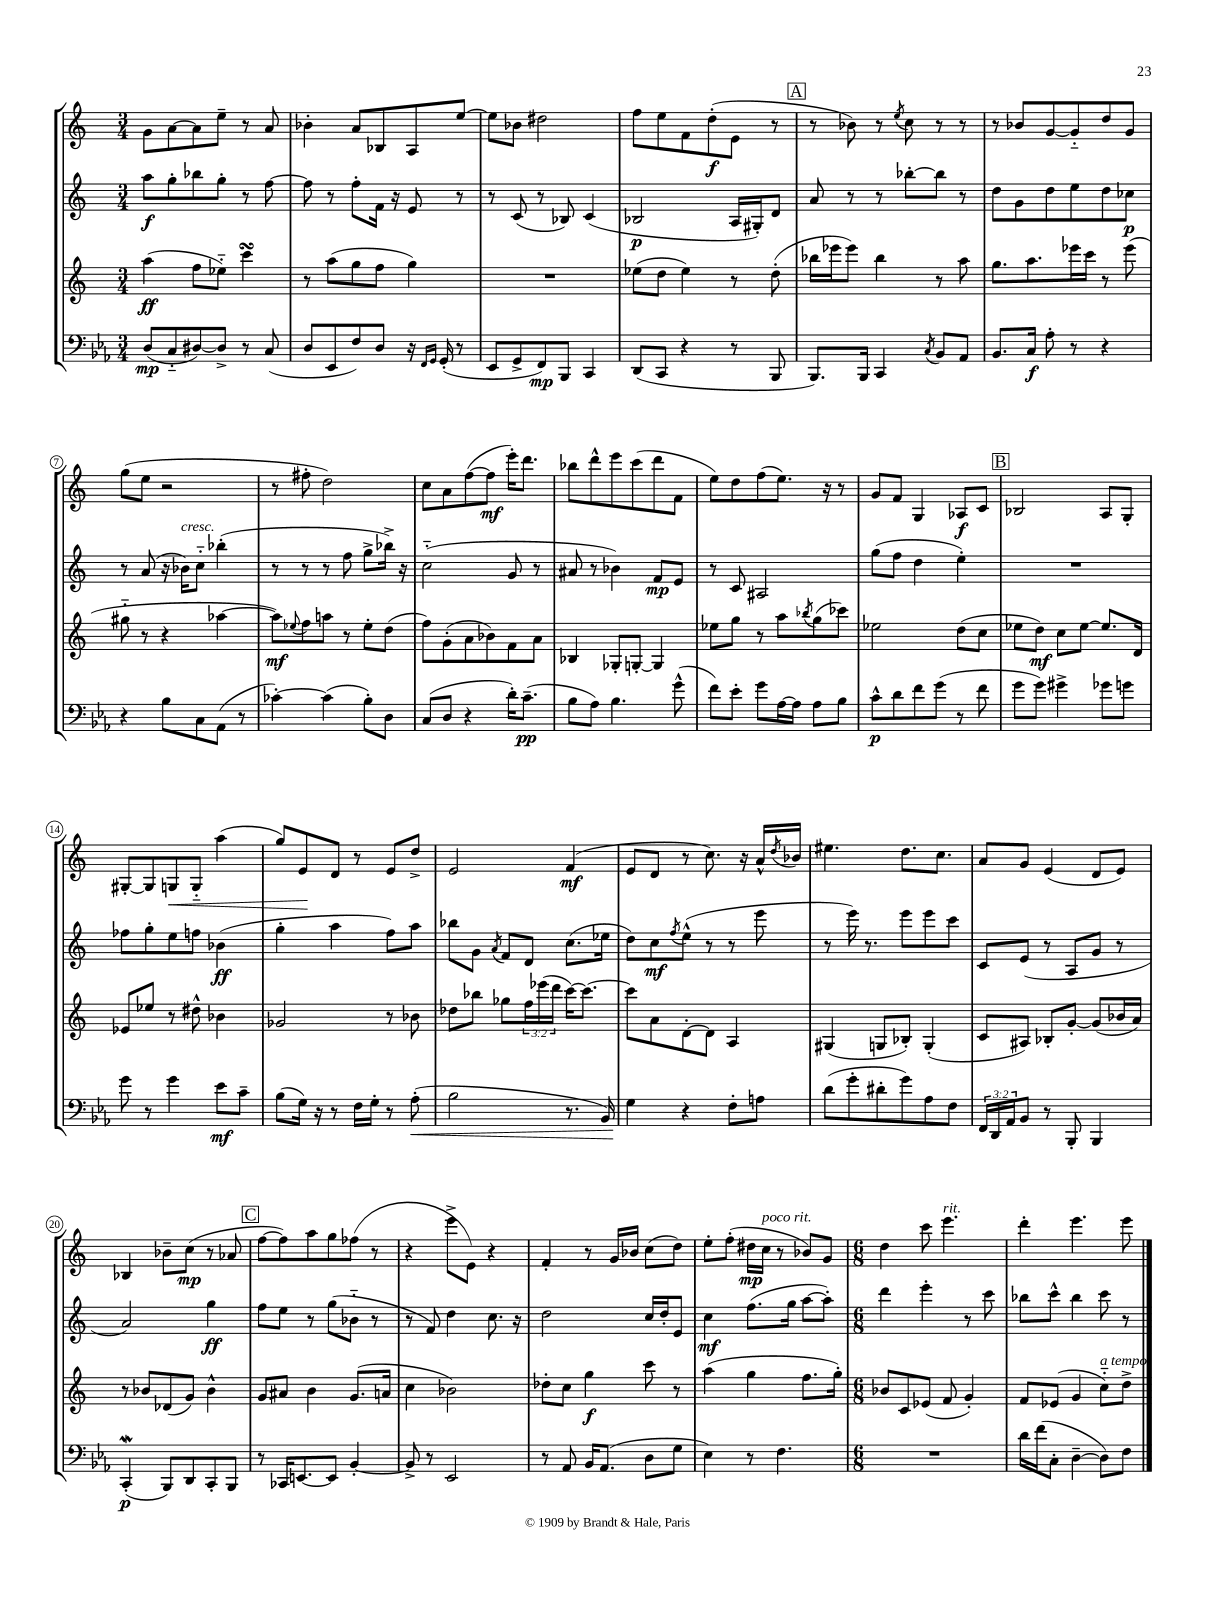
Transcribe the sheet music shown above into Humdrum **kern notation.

**kern	**kern	**kern	**kern
*staff4	*staff3	*staff2	*staff1
*clefF4	*clefG2	*clefG2	*clefG2
*k[b-e-a-]	*k[]	*k[]	*k[]
*M3/4	*M3/4	*M3/4	*M3/4
(8D	(4aa	8aa	8g
8C'~	.	8gg'	[8a
[8D#)	8ff	8bb-	8a]
8D#^]	8ee-'~)	8gg'	8ee~
8r	4ccc	8r	8r
(8C	.	[8ff	8a
=	=	=	=
8D	8r	8ff]	4b-'
8EE-	(8aa	8r	.
8F)	8gg	8ff'	8a
8D	8ff	16f	8B-
.	.	16r	.
16r	4gg)	8e	8A
16qqFF	.	.	.
16qqGG	.	.	.
(16GG'	.	.	.
8r	.	8r	[8ee
=	=	=	=
8EE-	2.r	8r	8ee]
8GG^	.	(8c	8b-
8FF)	.	8r	2dd#
8BBB-	.	8B-)	.
4CC	.	(4c	.
=	=	=	=
(8DD	(8ee-	2B-	8ff
8CC	8dd	.	8ee
4r	4ee-)	.	8f
.	.	.	(8dd'
8r	8r	16A	8e
.	.	16G#')	.
8BBB-	(8dd'	8d	8r
=	=	=	=
8.BBB-)	16bb-	8a	8r
.	16eee-	.	.
.	8eee-)	8r	8b-)
16BBB-	.	.	.
4CC	4bb-	8r	8r
.	.	.	8qee
.	.	[8bb-'	8cc
8qC	.	.	.
8BB-	8r	8bb-]	8r
8AA-	8aa	8r	8r
=	=	=	=
8.BB-	8.gg	8dd	8r
.	.	8g	8b-
16C	8.aa	.	.
8A-'	.	8dd	[8g
8r	16eee-	8ee	8g'~]
.	16ccc	.	.
4r	8r	8dd	8dd
.	(8eee-	8cc-	8g
=	=	=	=
4r	8gg#'~	8r	(8gg
.	8r	(8a	8ee
8B-	4r	16r	2r
.	.	16b-)	.
8C	.	8cc'~	.
(8AA-	[4aa-	(4bb-'	.
8r	.	.	.
=	=	=	=
[4c-')	8aa-])	8r	8r
.	8qqee-	.	.
.	8ff	8r	8ff#'
(4c-]	8aa	8r	2dd)
.	8r	8ff	.
8B-')	8ee-'	8gg^	.
8D	(8dd	16bb-^)	.
.	.	16r	.
=	=	=	=
(8C	8ff)	(2cc'~	8cc
8D	(8g'	.	8a
4r	8a	.	([8ff
.	8b-)	.	8ff]
16d')	8f	8g	16eee')
(8.c~	.	.	8.ddd
.	8a	8r	.
=	=	=	=
8B-	4B-	8a#	8bb-
8A-)	.	8r	8ddd^^
4.B-	8G-'	4b-)	8eee
.	[8G'	.	(8ccc
.	4G]	8f	8ddd
(8g^^	.	8e	8f
=	=	=	=
8f)	8ee-	8r	8ee)
8e-'	8gg	8c	8dd
8g	8r	2A#	(8ff
[16A-	8aa	.	8.ee)
16A-]	.	.	.
.	8qbb-	.	.
8A-	(8gg	.	.
.	.	.	16r
8B-	8ccc-)	.	8r
=	=	=	=
8c^^	2ee-	(8gg	8g
8d	.	8ff	8f
8f	.	4dd	4G
(8g	.	.	.
8r	(8dd	4ee')	8A-
8f	8cc	.	8c
=	=	=	=
8g	8ee-	2.r	2B-
8g)	8dd)	.	.
4g#^	8cc	.	.
.	[8ee-	.	.
8g-	8.ee-]	.	8A
8g	.	.	8G'
.	16d	.	.
=	=	=	=
8g	8e-	8ff-	[8G#'
8r	8ee-	8gg'	8G#]
4g	8r	8ee	8G
.	8dd#^^	8ff	8G'~
8e-	4b-	(4b-	(4aa
8c~	.	.	.
=	=	=	=
(8B-	2g-	4gg'	8gg)
16G)	.	.	8e
16r	.	.	.
8r	.	4aa	8d
16F	.	.	8r
16G'	.	.	.
8r	8r	8ff)	8e
(8A-'	8b-	8aa	8dd^
=	=	=	=
2B-	8dd-	8bb-	2e
.	8bb-	8g	.
.	.	8qa	.
.	8gg-	8f	.
.	24ff	8d	.
.	(24eee-	.	.
.	24ddd	.	.
8.r	[16ccc)	(8.cc	(4f
.	8.ccc_	.	.
16BB-)	.	16ee-	.
=	=	=	=
4G	8ccc]	8dd)	8e
.	8a	8cc	8d
.	.	8qff	.
4r	[8d'	(8ee^^	8r
.	8d]	8r	8.cc)
8F'	4A	8r	.
.	.	.	16r
8A	.	8eee	16a^^
.	.	.	8qdd
.	.	.	16b-
=	=	=	=
(8d	(4G#	8r	4.ee#
8g'	.	16eee)	.
.	.	8.r	.
8d#'	8G	.	.
8g)	8B-')	8eee	8.dd
8A-	(4G'	8eee	.
.	.	.	8.cc
8F	.	8ccc	.
=	=	=	=
24FF	8c	8c	8a
24DD	.	.	.
24AA-	.	.	.
8BB-	8A#)	(8e	8g
8r	8B-'	8r	(4e
8BBB-'	[8g'	8A	.
4BBB-	(8g]	8g	8d
.	16b-	8r	8e)
.	16a)	.	.
=	=	=	=
(4CC'	8r	2a)	4B-
.	8b-	.	.
8BBB-)	(8d-	.	8b-~
8DD	8g)	.	(8cc
8CC'	4b-^^	4gg	8r
8BBB-	.	.	8a-
=	=	=	=
8r	8g	8ff	[8ff
16CC-	8a#	8ee	8ff])
[8.EE	.	.	.
.	4b	8r	8aa
8EE]	.	(8gg	8gg
[4BB-'	(8.g	8b-'~	(8ff-
.	.	8r	8r
.	16a	.	.
=	=	=	=
8BB-^]	4cc	8r	4r
8r	.	8f)	.
2EE-	2b-)	4dd	8eee^
.	.	.	8e)
.	.	8.cc	4r
.	.	16r	.
=	=	=	=
8r	8dd-'	2dd	4f'
8AA-	8cc	.	.
16BB-	4gg	.	8r
(8.AA-	.	.	.
.	.	.	16g
.	.	.	16b-
8D	8ccc	16cc	(8cc
.	.	16dd'	.
8G	8r	8e	8dd)
=	=	=	=
4E-)	(4aa	4cc	8ee'
.	.	.	(8ff'
8r	4gg	(8.ff	16dd#
.	.	.	16cc
4.F	.	.	8r
.	.	16gg	.
.	8.ff	[8aa	8b-)
.	.	8aa'])	8g
.	16gg')	.	.
=	=	=	=
*M6/8	*M6/8	*M6/8	*M6/8
2.r	8b-	4ddd	4dd
.	8c	.	.
.	(8e-	4eee'	8ccc
.	8f	.	4.eee
.	4g')	8r	.
.	.	8ccc	.
=	=	=	=
16d	8f	8bb-	4ddd'
(16f	.	.	.
8C'	(8e-	8ccc^^	.
[4D~	4g	4bb-	4.eee
8D])	8cc'~)	8ccc	.
8F	8dd^	8r	8eee
==	==	==	==
*-	*-	*-	*-
